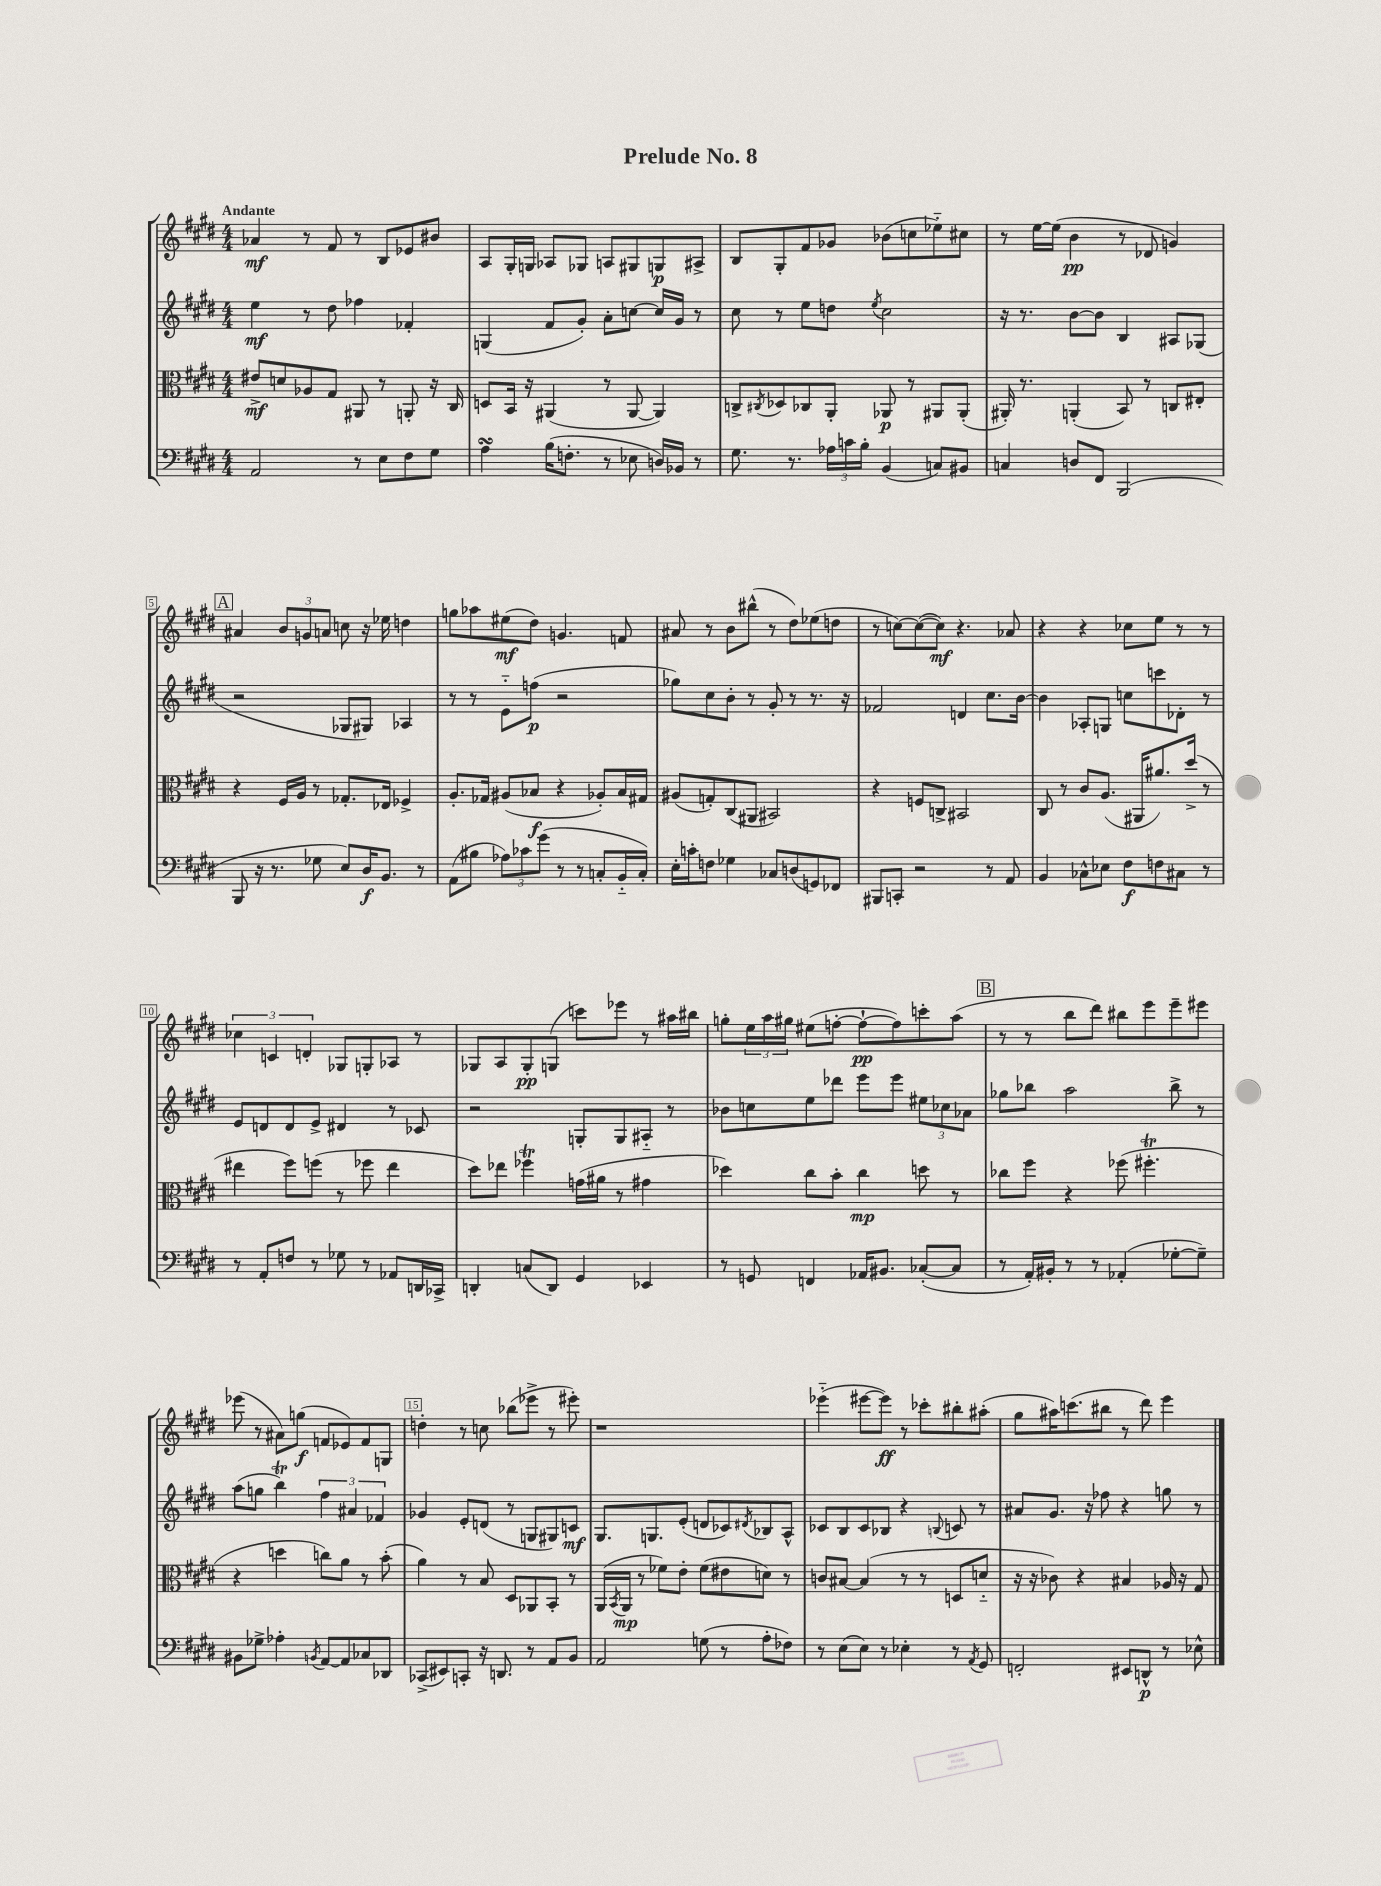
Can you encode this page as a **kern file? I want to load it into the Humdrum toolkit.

**kern	**kern	**kern	**kern
*staff4	*staff3	*staff2	*staff1
*clefF4	*clefC3	*clefG2	*clefG2
*k[f#c#g#d#]	*k[f#c#g#d#]	*k[f#c#g#d#]	*k[f#c#g#d#]
*M4/4	*M4/4	*M4/4	*M4/4
2AA	8e#^	4ee	4a-
.	8d	.	.
.	8A-	8r	8r
.	8G#	8dd#	8f#
8r	8AA#	4ff-	8r
8E	8r	.	8B
8F#	8AA'	4f-'	8e-
8G#	16r	.	8b#
.	16C#	.	.
=	=	=	=
4A	8D	(4G	8A
.	16BB	.	16G#'
.	16r	.	16G
(16B	(4AA#	8f#	8A-
8.F'	.	.	.
.	.	8g#')	8G-
8r	8r	8a'	8A
8E-	[8AA#	[8cc	8G#
16D)	4AA#])	16cc]	8G
16BB-	.	16g#	.
8r	.	8r	8A#^
=	=	=	=
8.G#	8C^	8cc#	8B
.	8qC#	.	.
.	8D-	8r	8G#'
8.r	.	.	.
.	8C-	8ee	8f#
24A-	8AA'	8dd	8g-
24c	.	.	.
24B'	.	.	.
.	.	8qee	.
(4BB	8AA-	2cc#	(8b-
.	8r	.	8cc
8C)	8AA#	.	8ee-'~)
8BB#	(8AA#'	.	8cc#
=	=	=	=
4C	16AA#')	16r	8r
.	8.r	8.r	.
.	.	.	[16ee
.	.	.	(16ee]
8D	(4AA'	[8b	4b
8FF#	.	8b]	.
(2BBB	8BB)	4B	8r
.	8r	.	8d-
.	8C	8A#	4g)
.	8E#'	(8G-	.
=	=	=	=
8BBB	4r	2r	4a#
16r	.	.	.
8.r	.	.	.
.	16F#	.	12b
.	16A	.	.
.	.	.	12g
8G-	8r	.	.
.	.	.	12a
8E)	8.G-'	8G-	8cc
16D#	.	8G#)	16r
8.BB	16E-	.	16ee-
.	4F-^	4A-	4dd
8r	.	.	.
=	=	=	=
(8AA	8.A'	8r	8gg
8B#	.	8r	8aa-
.	16G-	.	.
12A-)	(8A#	8e'~	(8ee#
12c-	.	.	.
.	8B-	(8ff	8dd#)
(12g#	.	.	.
8r	4r	2r	4.g
8r	.	.	.
8C'	8A-')	.	.
16BB'~	16B-	.	8f
16C')	16G#	.	.
=	=	=	=
16E'	(8A#	8gg-)	8a#
16c'	.	.	.
8F	8G')	8cc#	8r
4G-	(8C#	8b'	8b
.	8AA#	8r	(8bb#^^
8C-	2BB#)	8g#'	8r
(8D	.	8r	8dd#)
8GG)	.	8.r	(8ee-
8FF-	.	.	8dd
.	.	16r	.
=	=	=	=
8BBB#	4r	2f-	8r
8CC'	.	.	[8cc)
2r	8F	.	(8cc_
.	8C^	.	8cc])
.	2BB#	4d	4.r
8r	.	8.cc#	.
8AA	.	.	8a-
.	.	[16b	.
=	=	=	=
4BB	8C#	4b]	4r
.	8r	.	.
8C-^^	8c#	8A-'	4r
8E-	(8.A	8G	.
8F#	.	8cc	8cc-
.	16AA#	.	.
8F	8.a#)	8ccc	8ee
8C#	.	8d-'	8r
.	(16dd#^	.	.
8r	8r	8r	8r
=	=	=	=
8r	4ee#	8e	6cc-
8AA'	.	8d	.
.	.	.	6c
8F	8ff#)	8d	.
.	.	.	6d'
8r	(8ff	8e^	.
8G-	8r	4d#	8G-
8r	8ff-	.	8G'
8AA-	4ee#	8r	8A-
16DD	.	8c-	8r
16CC-^	.	.	.
=	=	=	=
4DD'	8dd#)	2r	8G-
.	8ee-	.	8A
(8C	4ff-	.	8G-'
8DD)	.	.	(8G
4GG#	(16g	8G'	8ccc)
.	16a#	.	.
.	8r	8G	8eee-
4EE-	4g#	8A#'~	8r
.	.	8r	16aa#
.	.	.	16bb#
=	=	=	=
8r	4dd-)	8b-	8gg'
8GG	.	8cc	24ee
.	.	.	24aa
.	.	.	24gg#
4FF	8cc#	8ee	(8ee#
.	8b'	8ddd-	[8ff'
16AA-	4cc#	8eee	8ff`_
8.BB#	.	.	.
.	.	8eee	8ff])
([8C-'	8dd	12ee#	8ccc'
.	.	12cc-	.
8C-]	8r	.	(8aa
.	.	12a-	.
=	=	=	=
8r	8cc-	8gg-	8r
16AA')	8ff#	8bb-	8r
16BB#'	.	.	.
8r	4r	2aa	8bb
8r	.	.	8ddd#)
(4AA-'	(8ff-	.	8bb#
.	4.ff#'	.	8eee
[8G-'	.	8bb-^	8eee~
8G-~])	.	8r	8eee#
=	=	=	=
8BB#	4r	(8aa	(8eee-
8G-^	.	8gg	8r
4A-'	4dd	4bb)	8a#)
.	.	.	(8gg
8qBB	.	.	.
[8AA	8cc)	6ff#	8f
8AA]	8a	.	8e-)
.	.	6a#	.
8C-	8r	.	8f
.	.	6f-	.
8DD-	(8b'	.	8G
=	=	=	=
(8CC-^	4a)	4g-	4dd'
8EE#)	.	.	.
8CC'	8r	8e'	8r
16r	8B	(8d	8cc
8.DD	.	.	.
.	8D#	8r	(8bb-
8r	8AA-	8G	8eee-^
8AA	8BB'	8G#)	8r
8BB	8r	8c	8eee#')
=	=	=	=
2AA	(16AA	8.G#	1r
.	8qBB	.	.
.	16AA	.	.
.	8r	.	.
.	.	8.G	.
.	8f-)	.	.
.	8e'	(8e'	.
(8G	(8f-	8d	.
8r	8e#	8c-)	.
.	.	8qd#	.
8A'	8d)	8B-	.
8F-)	8r	8A^^	.
=	=	=	=
8r	8c	8c-	(4eee-'~
(8E	[8B#	8B	.
8E)	(4B#]	8c-	[8eee#
8r	.	8B-	8eee#])
4E-'	8r	4r	8r
.	8r	.	8ccc-'
.	.	8qqB	.
8r	8D	8c	8bb#'
8qAA	.	.	.
8GG#	8d'~	8r	(8aa#'
=	=	=	=
2FF'	16r	8a#	8gg#
.	16r	.	.
.	8c-)	8.g#	16aa#)
.	.	.	(8.ccc
.	4r	.	.
.	.	16r	.
.	.	8ff-	8bb#
8EE#	4B#	4r	8r
8DD^^	.	.	8ddd#)
8r	16A-	8gg	4eee
.	16r	.	.
8E-^^	8G#	8r	.
==	==	==	==
*-	*-	*-	*-
